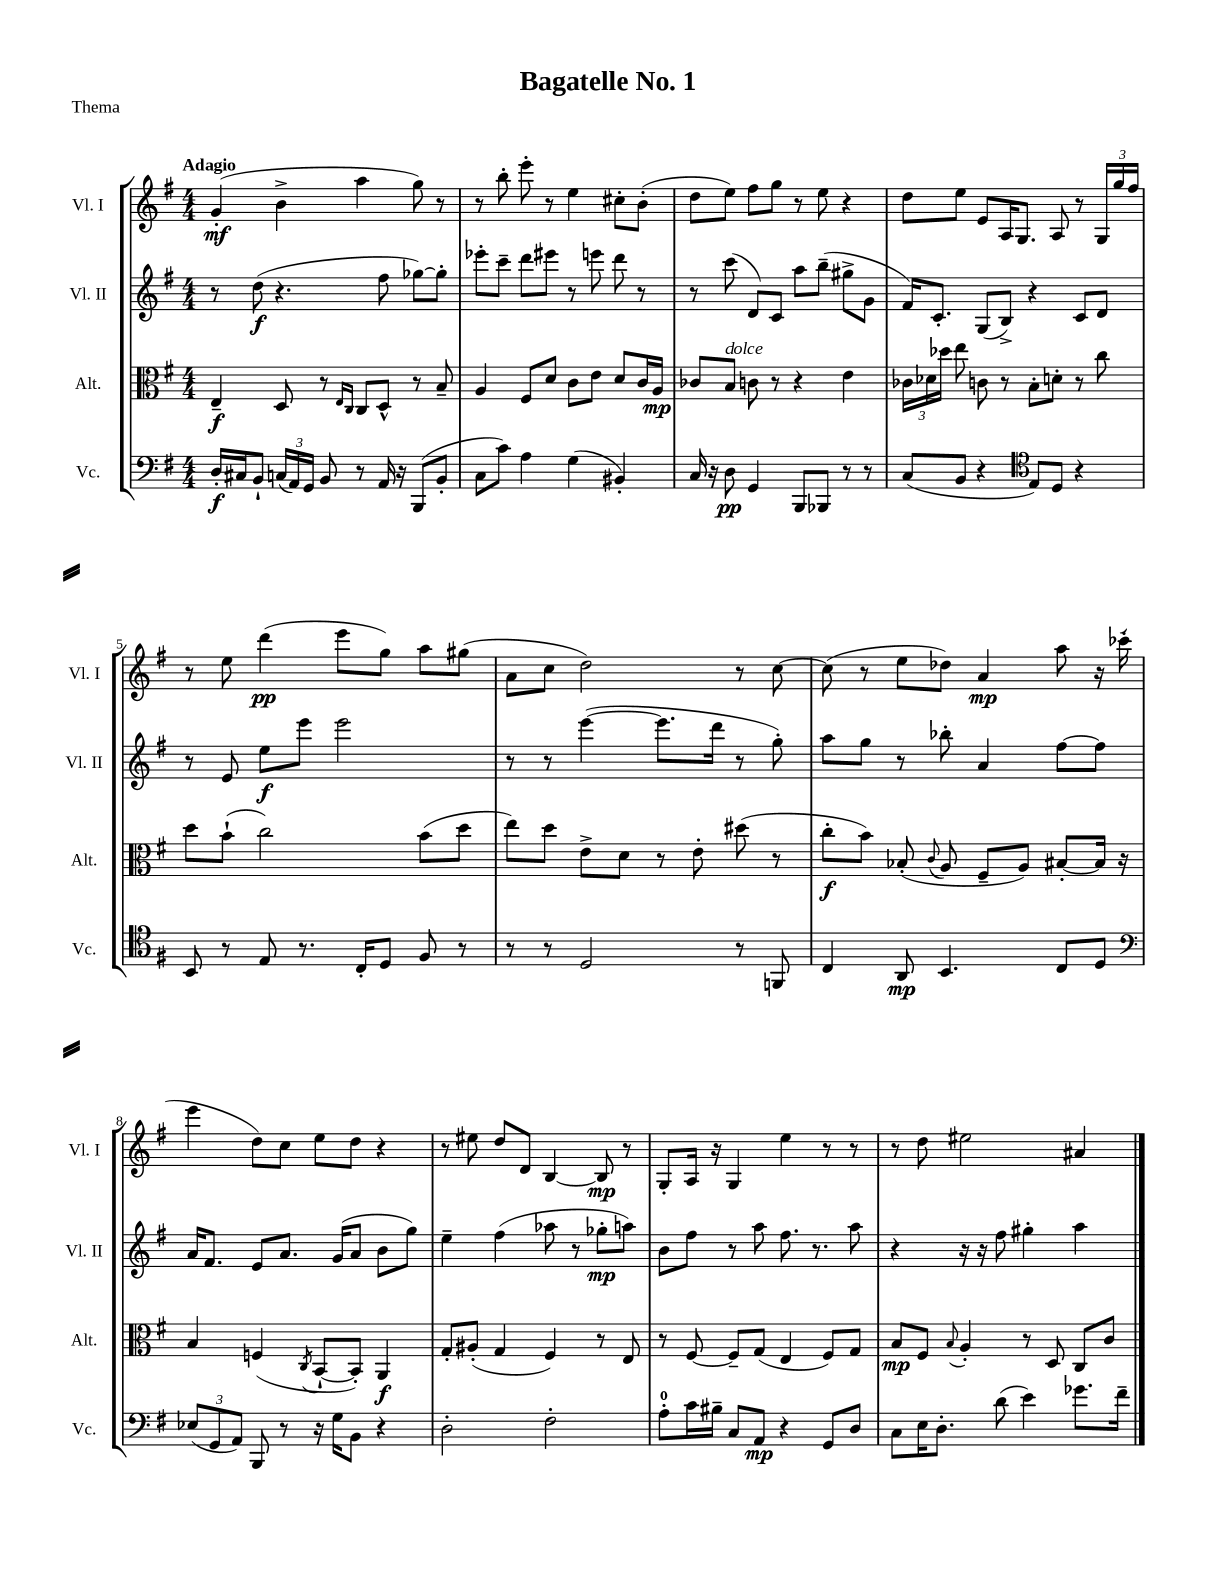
\header { title = "Bagatelle No. 1" piece = "Thema" }
<<
\new StaffGroup <<
\new Staff = "s0" \with { instrumentName = "Vl. I" shortInstrumentName = "Vl. I" } {
    \clef treble \key g \major \numericTimeSignature \time 4/4 \tempo "Adagio"
    \autoBeamOff g'4-.\mf( b'4-> a''4 g''8) r8 |
    r8 b''8-. e'''8-. r8 e''4 cis''8[-. b'8]-.( |
    d''8[ e''8]) fis''8[ g''8] r8 e''8 r4 |
    d''8[ e''8] e'8[ a16 g8.] a8 r8 \tuplet 3/2 { g16[ g''16 fis''16] } |
    r8 e''8 d'''4\pp( e'''8[ g''8]) a''8[ gis''8]( |
    a'8[ c''8] d''2) r8 c''8~ |
    c''8( r8 e''8[ des''8]) a'4\mp a''8 r16 ces'''16-.( |
    e'''4 d''8[) c''8] e''8[ d''8] r4 |
    r8 eis''8 d''8[ d'8] b4~ b8\mp r8 |
    g8[-. a16] r16 g4 e''4 r8 r8 |
    r8 d''8 eis''2 ais'4 \bar "|." |
}
\new Staff = "s1" \with { instrumentName = "Vl. II" shortInstrumentName = "Vl. II" } {
    \clef treble \key g \major \numericTimeSignature \time 4/4
    \autoBeamOff r8 d''8\f( r4. fis''8 ges''8[~) ges''8]-. |
    ees'''8[-. c'''8]-- d'''8[ eis'''8] r8 e'''8 d'''8 r8 |
    r8 c'''8( d'8[) c'8] a''8[ b''8]--( gis''8[-> g'8] |
    fis'16[) c'8.]-. g8[( b8]->) r4 c'8[ d'8] |
    r8 e'8 e''8[\f e'''8] e'''2 |
    r8 r8 e'''4~( e'''8.[ d'''16] r8 g''8-.) |
    a''8[ g''8] r8 bes''8-. a'4 fis''8[~ fis''8] |
    a'16[ fis'8.] e'8[ a'8.] g'16[( a'8] b'8[ g''8]) |
    e''4-- fis''4( aes''8 r8 ges''8[-.\mp a''8]) |
    b'8[ fis''8] r8 a''8 fis''8. r8. a''8 |
    r4 r16 r16 fis''8 gis''4-. a''4 \bar "|." |
}
\new Staff = "s2" \with { instrumentName = "Alt." shortInstrumentName = "Alt." } {
    \clef alto \key g \major \numericTimeSignature \time 4/4
    \autoBeamOff e4--\f d8 r8 \grace { e16[ c16] } c8[ d8]-^ r8 b8-- |
    a4 fis8[ d'8] c'8[ e'8] d'8[ c'16 a16]\mp |
    ces'8[ b8]^\markup { \italic "dolce" } c'8 r8 r4 e'4 |
    \tuplet 3/2 { ces'16[ des'16 des''16] } e''8 c'8 r8 b8[-. d'8]-. r8 c''8 |
    d''8[ b'8]-!( c''2) b'8[( d''8] |
    e''8[) d''8] e'8[-> d'8] r8 e'8-. dis''8( r8 |
    c''8[-.\f b'8]) bes8-.( \appoggiatura { c'8 } a8 fis8[-- a8]) bis8[~-. bis16] r16 |
    b4 f4( \acciaccatura { c8 } b,8[~-! b,8]-.) a,4\f |
    g8[-. ais8]-.( g4 fis4) r8 e8 |
    r8 fis8~ fis8[-- g8]( e4 fis8[) g8] |
    b8[\mp fis8] \appoggiatura { b8 } a4-. r8 d8 c8[ c'8] \bar "|." |
}
\new Staff = "s3" \with { instrumentName = "Vc." shortInstrumentName = "Vc." } {
    \clef bass \key g \major \numericTimeSignature \time 4/4
    \autoBeamOff d16[-.\f cis16 b,8]-! \tuplet 3/2 { c16[( a,16) g,16] } b,8 r8 a,16 r16 b,,8[( b,8]-. |
    c8[ c'8]) a4 g4( bis,4-.) |
    c16 r16 d8\pp g,4 b,,8[ bes,,8] r8 r8 |
    c8[( b,8] r4 \clef tenor e8[) d8] r4 |
    b,8 r8 e8 r8. c16[-. d8] fis8 r8 |
    r8 r8 d2 r8 f,8 |
    c4 a,8\mp b,4. c8[ d8] |
    \clef bass \tuplet 3/2 { ees8[( g,8 a,8]) } b,,8 r8 r16 g16[ b,8] r4 |
    d2-. fis2-. |
    a8[-0-. c'16 bis16]-- c8[ a,8]\mp r4 g,8[ d8] |
    c8[ e16 d8.]-. d'8( e'4) ges'8.[ fis'16]-- \bar "|." |
}
>>
>>
